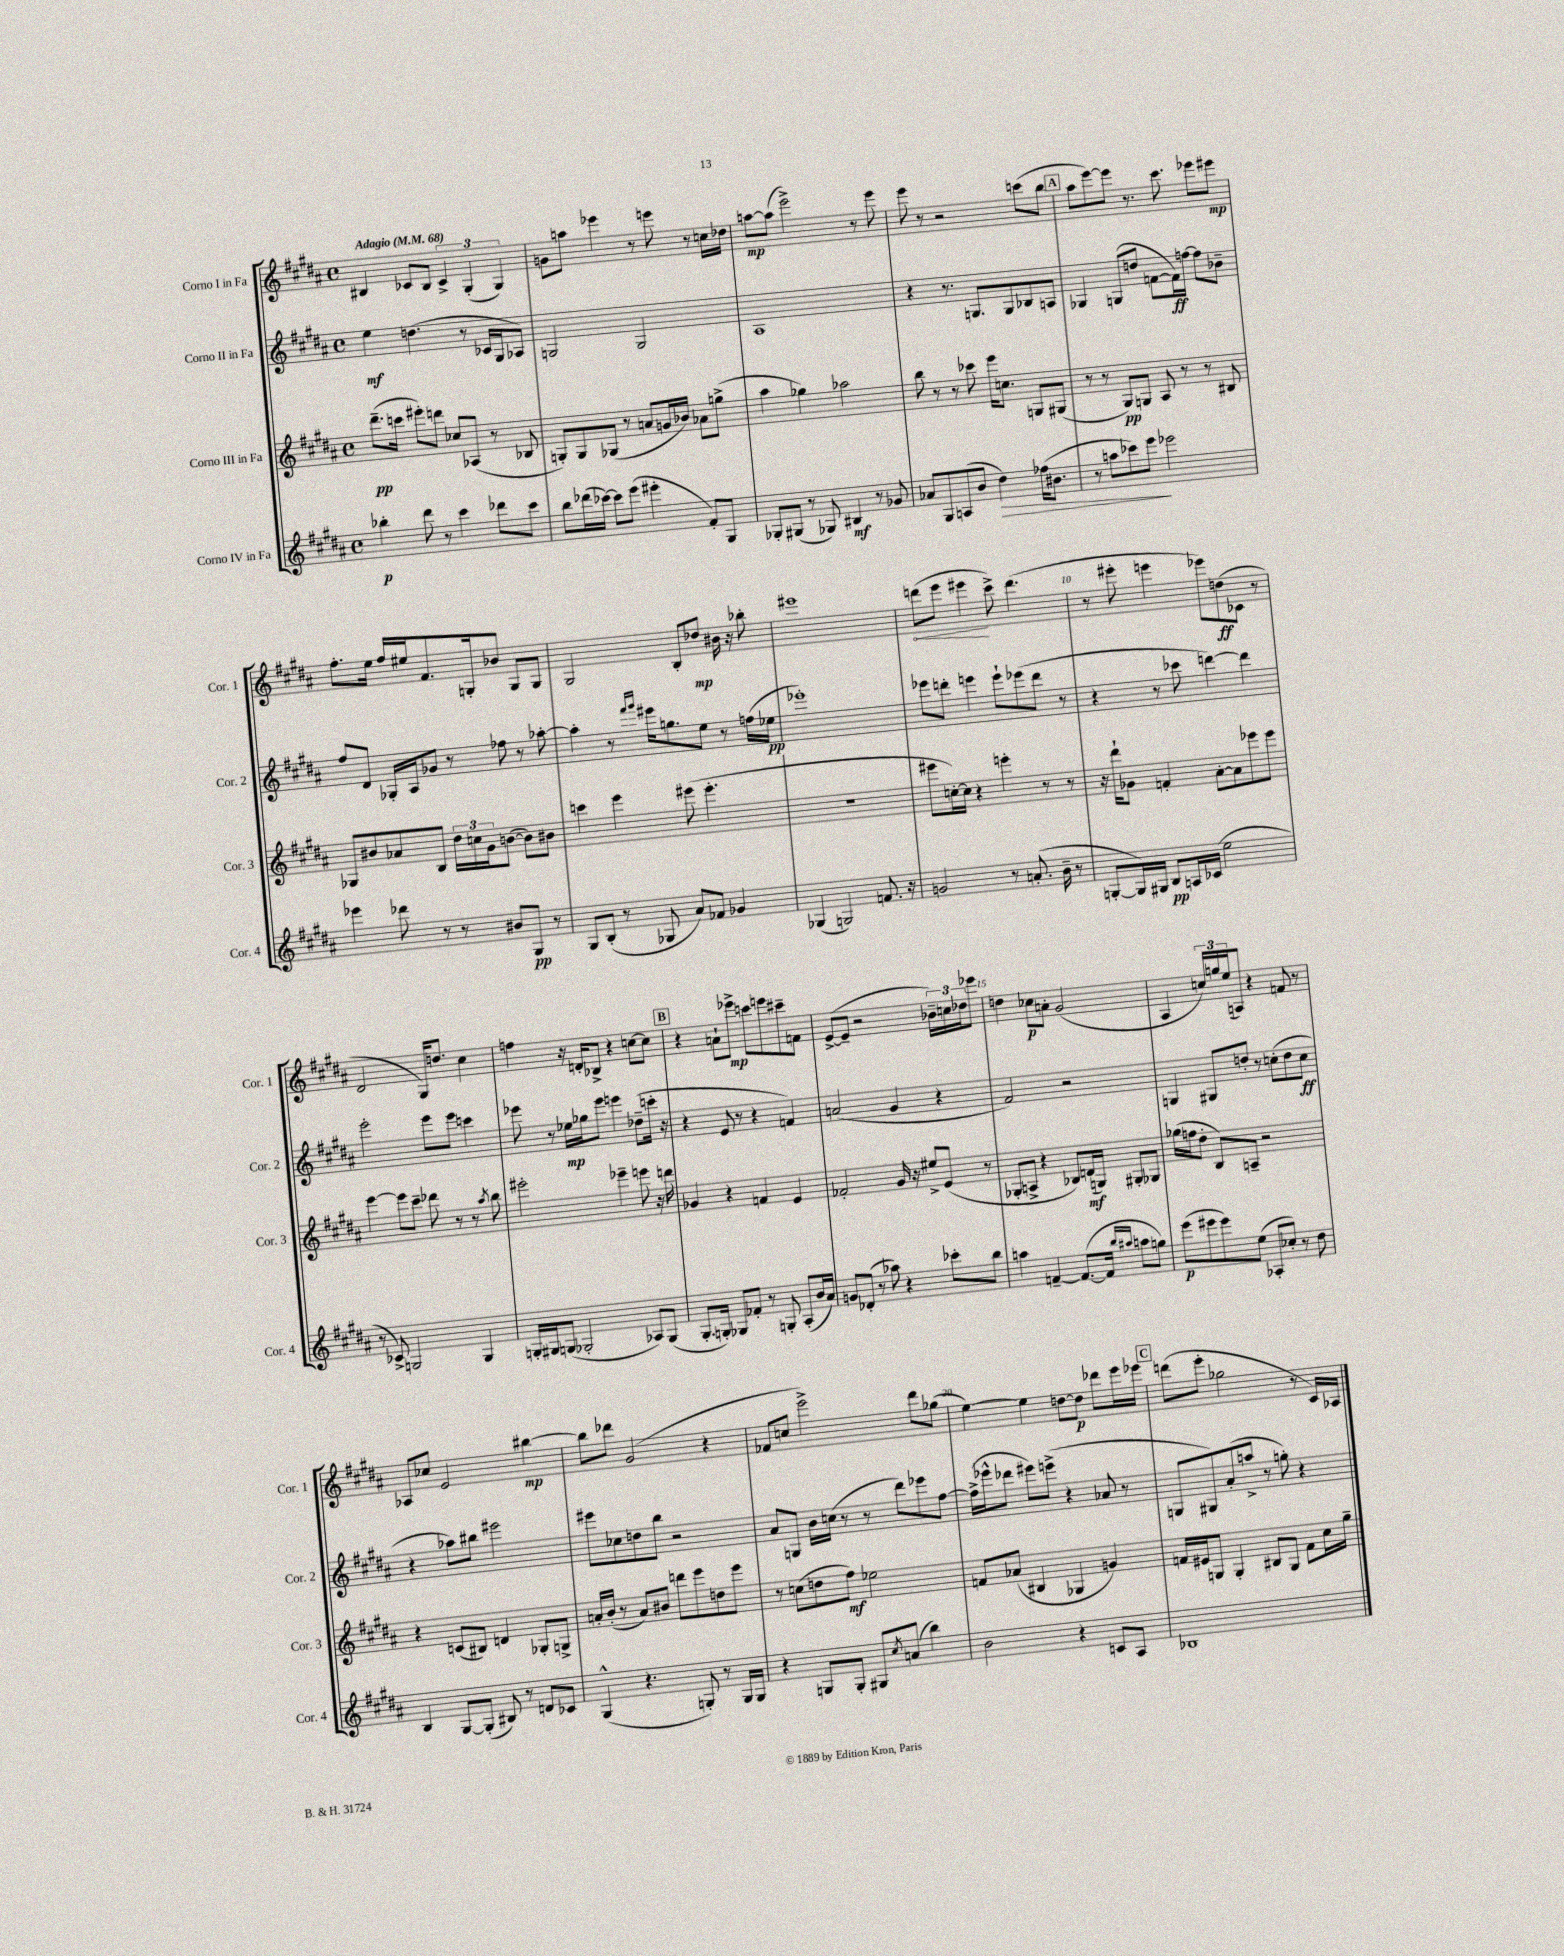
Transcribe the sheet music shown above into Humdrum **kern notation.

**kern	**dynam	**kern	**dynam	**kern	**dynam	**kern	**dynam
*part4	*part4	*part3	*part3	*part2	*part2	*part1	*part1
*staff4	*staff4	*staff3	*staff3	*staff2	*staff2	*staff1	*staff1
*I"Corno IV in Fa	*	*I"Corno III in Fa	*	*I"Corno II in Fa	*	*I"Corno I in Fa	*
*I'Cor. 4	*	*I'Cor. 3	*	*I'Cor. 2	*	*I'Cor. 1	*
*clefG2	*	*clefG2	*	*clefG2	*	*clefG2	*
*k[f#c#g#d#a#]	*	*k[f#c#g#d#a#]	*	*k[f#c#g#d#a#]	*	*k[f#c#g#d#a#]	*
*M4/4	*	*M4/4	*	*M4/4	*	*M4/4	*
*met(c)	*	*met(c)	*	*met(c)	*	*met(c)	*
*MM68	*	*MM68	*	*MM68	*	*MM68	*
=1	=1	=1	=1	=1	=1	=1	=1
!	!	!	!	!	!	!LO:TX:a:B:t=Adagio	!
4bb-X'\	p	(8.ddd#~\L	pp	4ee\	mf	4B#X/	.
.	.	16cccn\Jk	.	.	.	.	.
8ddd#\	.	8eee#X'\L)	.	(4.ddn\	.	8c-X/L	.
8r	.	8dddn\J	.	.	.	8B#/J	.
4ccc#\	.	8cc-X/L	.	.	.	6c-^/	.
.	.	(8A-X/J	.	8r	.	.	.
.	.	.	.	.	.	(6G#'/	.
8ddd-X\L	.	8r	.	16c-X/LL	.	.	.
.	.	.	.	16G#/J	.	.	.
.	.	.	.	.	.	6G#/)	.
8ccc#\J	.	8B-X/	.	8A-X/J)	.	.	.
=2	=2	=2	=2	=2	=2	=2	=2
8bb\L	.	8Gn'/L)	.	2Gn/	.	8gn\L	.
(16ddd-X\L	.	8G/	.	.	.	8aan\J	.
[16ccc-X\JJ)	.	.	.	.	.	.	.
8ccc-\L]	.	(8G-X/J	.	.	.	4eee-X\	.
(8eee\J	.	8r	.	.	.	.	.
4eee#X'\	.	8an/L	.	2G/	.	8r	.
.	.	16gn/L	.	.	.	8eeen\	.
.	.	16b-X/JJ)	.	.	.	.	.
8f#'/L)	.	8a-X\L	.	.	.	8r	.
8G#/J	.	(8ggn^\J	.	.	.	16ccn\LL	.
.	.	.	.	.	.	16dd-X\JJ	.
=3	=3	=3	=3	=3	=3	=3	=3
8G-X'/L	.	4aa#\	.	1A#	.	[8aan\L	mp
(8G#X/J	.	.	.	.	.	(8aa\J]	.
8r	.	4gg-X\)	.	.	.	2eee^\)	.
8G-X/)	.	.	.	.	.	.	.
4B#X/	mf	2aa-X\	.	.	.	.	.
8r	.	.	.	.	.	8r	.
8g-X/	.	.	.	.	.	8eee\	.
=4	=4	=4	=4	=4	=4	=4	=4
8a-X/L	.	8bb\	.	4r	.	8eee\	.
8G#/	.	8r	.	.	.	8r	.
(8An/	.	8r	.	8.r	.	2r	.
8b/J	.	8ccc-X\	.	.	.	.	.
.	.	.	.	8.Gn/L	.	.	.
!	!LO:HP:b	!	!	!	!	!	!
4dd#\)	>	16eee\KL	.	.	.	.	.
.	.	8.ccn\J	.	.	.	.	.
.	.	.	.	8G/	.	.	.
(16ff-X\KL	.	8Gn/L	.	8B-X/	.	(8cccn\L	.
8.b#X\J	.	.	.	.	.	.	.
.	.	(8G#X/J	.	8An/J	.	8bb\J	.
!!LO:REH:place=s1:t=A
=5	=5	=5	=5	=5	=5	=5	=5
8r	.	8r	.	4G-X/	.	8aa#\L	.
8aan\L	.	8r	.	.	.	[8eee\)	.
8ccc-X\)	.	8G#/L)	pp	(8Gn/L	.	8eee\J]	.
8eee\J	.	8Gn/J	.	8ddn/J	.	8.r	.
2eee-X\	]	8A#/	.	[8fn\L	.	.	.
.	.	.	.	.	.	8.ccc#\	.
.	.	8r	.	16f\L])	ff	.	.
.	.	.	.	[16ffn\JJ	.	.	.
.	.	8r	.	8ff\L]	.	8eee-X\L	.
.	.	8B#X/	.	8b-X~\J	.	8eee#X\J	mp
!!LO:LB:g=z
=6	=6	=6	=6	=6	=6	=6	=6
4eee-X\	.	8G-X/L	.	8ff#/L	.	8.ff#'\L	.
.	.	8b#X/	.	8d#/J	.	.	.
.	.	.	.	.	.	16ee\Jk	.
8ddd-X\	.	8a-X/	.	16G-X'/LL	.	16ff#/LL	.
.	.	.	.	16A#/J	.	16ee#X/J	.
8r	.	8B/J	.	8g-X/J	.	8.f#/	.
8r	.	24dd#\LL	.	8r	.	.	.
.	.	24ccn\	.	.	.	.	.
.	.	.	.	.	.	16Gn'/k	.
.	.	24g#\J	.	.	.	.	.
8b#X/L	.	([8bn\J	.	8ff-X\	.	8b-X/J	.
8G#/J	pp	8b\L])	.	8r	.	8G/L	.
8r	.	8b#X\J	.	[8aa-X'\	.	8G/J	.
=7	=7	=7	=7	=7	=7	=7	=7
8G#/L	.	4cccn\	.	4aa-'\]	.	2G#/	.
(8B'/J	.	.	.	.	.	.	.
8r	.	4eee\	.	8r	.	.	.
.	.	.	.	16qqfff#/LL	.	.	.
.	.	.	.	16qqggg#/JJ	.	.	.
8G-X/	.	.	.	16eee#X\KL	.	.	.
.	.	.	.	8.ggn\	.	.	.
8a#/L)	.	(8eee#X\	.	.	.	8B'/L	.
8f-X/J	.	4.eee#'\	.	8ee\J	.	8dd-X/J	mp
4g-X/	.	.	.	8r	.	16b#X\	.
.	.	.	.	.	.	16r	.
.	.	.	.	(16ffn\LL	.	8bb-X'\	.
.	.	.	.	16ee-X\JJ	pp	.	.
=8	=8	=8	=8	=8	=8	=8	=8
(4G-X/	.	1r	.	1eee-X')	.	1eee#X	.
2Gn/)	.	.	.	.	.	.	.
8.fn/	.	.	.	.	.	.	.
16r	.	.	.	.	.	.	.
=9	=9	=9	=9	=9	=9	=9	=9
!	!	!	!	!	!	!	!LO:HP:b
2gn/	.	8eee#X\L	.	8eee-X\L	.	(8dddn\L	<
.	.	[16ccn'\L)	.	8dddn'\J	.	8eee\J	.
.	.	16cc\JJ]	.	.	.	.	.
.	.	4r	.	4eeen\	.	4eee#X\	.
8r	.	4eeen'\	.	8eee`\L	.	8ccc#^\)	[
(8.an'/	.	.	.	(8eee-X\	.	(4.ddd\	.
.	.	8r	.	8ddd\J	.	.	.
16b~\	.	.	.	.	.	.	.
8r	.	8r	.	8r	.	.	.
=10	=10	=10	=10	=10	=10	=10	=10
[8Gn'/L	.	16r	.	4r	.	8r	.
.	.	16ddd#`\KL	.	.	.	.	.
16G/L])	.	8g-X\J	.	.	.	8eee#X'\	.
16G#X/JJ	.	.	.	.	.	.	.
8B/L	pp	4fn'/	.	8r	.	4eeen\	.
16An/L	.	.	.	8ccc-X\	.	.	.
(16c-X/JJ	.	.	.	.	.	.	.
2ee\	.	[8a#'\L	.	[4dddn\)	.	8eee-X\L)	.
.	.	8a#\]	.	.	.	(8ddn\	ff
.	.	8eee-X\	.	4ddd\]	.	8c-X\J	.
.	.	8eee-\J	.	.	.	8r	.
!!LO:LB:g=z
=11	=11	=11	=11	=11	=11	=11	=11
8r	.	[4eee\	.	2eee'\	.	2d#/	.
8c-X^/)	.	.	.	.	.	.	.
2Gn/	.	8eee\L]	.	.	.	.	.
.	.	8ccc#~\J	.	.	.	.	.
.	.	8ddd-X\	.	8eee\L	.	16G#/KL)	.
.	.	.	.	.	.	8.ddn/J	.
.	.	8r	.	8eee\J	.	.	.
4G/	.	8r	.	4cccn\	.	4cc#\	.
.	.	8qaa#/	.	.	.	.	.
.	.	8bb\	.	.	.	.	.
=12	=12	=12	=12	=12	=12	=12	=12
16Gn'/LL	.	2eee#X'\	.	8eee-X\	.	4ffn\	.
16G#X/J	.	.	.	.	.	.	.
(8Gn/J	.	.	.	8r	.	.	.
2G-X'/	.	.	.	16ee-X\LL	mp	16r	.
.	.	.	.	16gg-X\J	.	16dn'/KL	.
.	.	.	.	8eee-\J	.	8B-X^/J	.
.	.	4eee-X~\	.	4eeen\	.	4r	.
8A-X/L)	.	8eeen\	.	(8dd-X~\L	.	[8ccn\L	.
(8G-/J	.	16r	.	16cccn'\Jk	.	8cc\J]	.
.	.	16dddn\	.	16r	.	.	.
!!LO:REH:place=s1:t=B
=13	=13	=13	=13	=13	=13	=13	=13
8.G#'/L	.	4g-X/	.	4r	.	4r	.
16Gn'/Jk)	.	.	.	.	.	.	.
8G-X/L	.	4r	.	8e/	.	8an`\L	.
8f-X'/J	.	.	.	8r	.	8eee-X^\J	mp
8r	.	4fn/	.	4r	.	8cccn\L	.
8Gn'/	.	.	.	.	.	8eeen\	.
(8A#'/L	.	4e/	.	4fn/)	.	8ccc#X~\	.
16b/L	.	.	.	.	.	8fn\J	.
16a#/JJ)	.	.	.	.	.	.	.
=14	=14	=14	=14	=14	=14	=14	=14
8gn/L	.	2f-X'/	.	(2an/	.	([8e^/L	.
(8d-X'/J	.	.	.	.	.	8e~/J]	.
8r	.	.	.	.	.	2r	.
8aa-X\)	.	.	.	.	.	.	.
4r	.	16g#/	.	4g#/	.	.	.
.	.	16r	.	.	.	.	.
.	.	8ee#X^/L	.	.	.	.	.
8ccc-X'\L	.	(8e/J	.	4r	.	24b-X~\LL)	.
.	.	.	.	.	.	24ccn\	.
.	.	.	.	.	.	24dd-X\J	.
8bb\J	.	8r	.	.	.	8eee-X\J	.
=15	=15	=15	=15	=15	=15	=15	=15
4aan\	.	8G-X'/L	.	2f#/)	.	4ddn\	.
.	.	8An^/J	.	.	.	.	.
[4fn~/	.	4r	.	.	.	8cc-X\L	p
.	.	.	.	.	.	8an'\J	.
(8.f/L_	.	8B-X/L)	.	2r	.	(2g#/	.
.	.	(16dn/L	mf	.	.	.	.
16f/Jk]	.	16Gn/JJ)	.	.	.	.	.
16qqbb/LL	.	.	.	.	.	.	.
16qqaa#X/JJ	.	.	.	.	.	.	.
8aan\L	.	8G#X'/L	.	.	.	.	.
8ggn\J)	.	8G-X/J	.	.	.	.	.
=16	=16	=16	=16	=16	=16	=16	=16
(8eee\L	p	(16gg-X\LL	.	4Gn/	.	4A#/	.
.	.	16ffn\J	.	.	.	.	.
8eee#X\	.	8dd#'\J	.	.	.	.	.
8eee#\)	.	8B/L)	.	8G#X/L	.	24ccn/LL)	.
.	.	.	.	.	.	24ggn/	.
.	.	.	.	.	.	(24ee/J	.
(8ee\J	.	8An~/J	.	8ddn'/J	.	8An/J)	.
8A-X'/L	.	2r	.	8r	.	4r	.
8cc-X'/J)	.	.	.	(8ccn'\L	.	.	.
8r	.	.	.	8dd\	.	8fn/	.
8dd#\	.	.	.	8cc\J	ff	8r	.
!!LO:LB:g=z
=17	=17	=17	=17	=17	=17	=17	=17
4B/	.	4r	.	4r	.	8A-X/L	.
.	.	.	.	.	.	8cc-X/J	.
[8G#/L	.	(8cn/L	.	8aa-X\L)	.	2e/	.
(8G#'/J]	.	8B#X/J)	.	8bb#X\J	.	.	.
8B#X/)	.	4dn/	.	2eee#X\	.	.	.
8r	.	.	.	.	.	.	.
8dn/L	.	8G-X'/L	.	.	.	[4bb#X\	mp
8c-X/J	.	8Gn^/J	.	.	.	.	.
=18	=18	=18	=18	=18	=18	=18	=18
(4G#^^/	.	16an'/LL	.	8eee#X\L	.	8bb#\L]	.
.	.	(16b'/JJ	.	.	.	.	.
.	.	8r	.	8cc-X\	.	8ddd-X\J	.
4.r	.	8a/L)	.	8ddn\	.	(2g#/	.
.	.	8b#X/J	.	8bb\J	.	.	.
.	.	8dddn\L	.	2r	.	.	.
8Gn'/)	.	8eee\	.	.	.	.	.
8r	.	8ddn\	.	.	.	4r	.
16G/LL	.	8eee\J	.	.	.	.	.
16G/JJ	.	.	.	.	.	.	.
=19	=19	=19	=19	=19	=19	=19	=19
4r	.	8r	.	8a#/L	.	8f-X/L	.
.	.	(8ccn\L	.	8Gn/J	.	8ccn/J	.
8Gn/L	.	8ddn\	.	16b\LL	.	2eee^\)	.
.	.	.	.	(16ccn\JJ	.	.	.
8G'/J	.	8ff#\J)	mf	8r	.	.	.
8G#X/L	.	2ee-X\	.	8r	.	.	.
8qcc#/	.	.	.	.	.	.	.
(8an/J	.	.	.	8ddd#\L)	.	.	.
4bb\)	.	.	.	8eee-X\	.	8ddd#\L	.
.	.	.	.	[8ff#\J	.	(8gg-X\J	.
=20	=20	=20	=20	=20	=20	=20	=20
2b\	.	8fn/L	.	(16ff#^\LL]	.	[4ee\)	.
.	.	.	.	16eee-X^^\J	.	.	.
.	.	(8a-X/J	.	8ddd-X\J	.	.	.
.	.	4B#X/	.	8eee#X\L)	.	4ee\]	.
.	.	.	.	(8eeen^\J	.	.	.
4r	.	4G-X/	.	4r	.	[8ddn\L	.
.	.	.	.	.	.	8dd\J]	p
8cn/L	.	4gn/)	.	8a-X/	.	8ddd-X\L	.
8A#/J	.	.	.	8r	.	16eee\L	.
.	.	.	.	.	.	16eee-X\JJ	.
!!LO:REH:place=s1:t=C
=21	=21	=21	=21	=21	=21	=21	=21
1B-X	.	16fn/LL	.	8Gn/L	.	(8dddn\L	.
.	.	16e#X/J	.	.	.	.	.
.	.	8Gn/J	.	8G#X/)	.	8eee'\J	.
.	.	4G'/	.	(8a#'/	.	2gg-X\	.
.	.	.	.	8aan^/J	.	.	.
.	.	8B#X/L	.	8r	.	.	.
.	.	8G/J	.	8ggn'\)	.	.	.
.	.	8f\L	.	4r	.	8r	.
.	.	16cc#\L	.	.	.	16c#/LL)	.
.	.	16gg#~\JJ	.	.	.	16A-X/JJ	.
==	==	==	==	==	==	==	==
*-	*-	*-	*-	*-	*-	*-	*-
